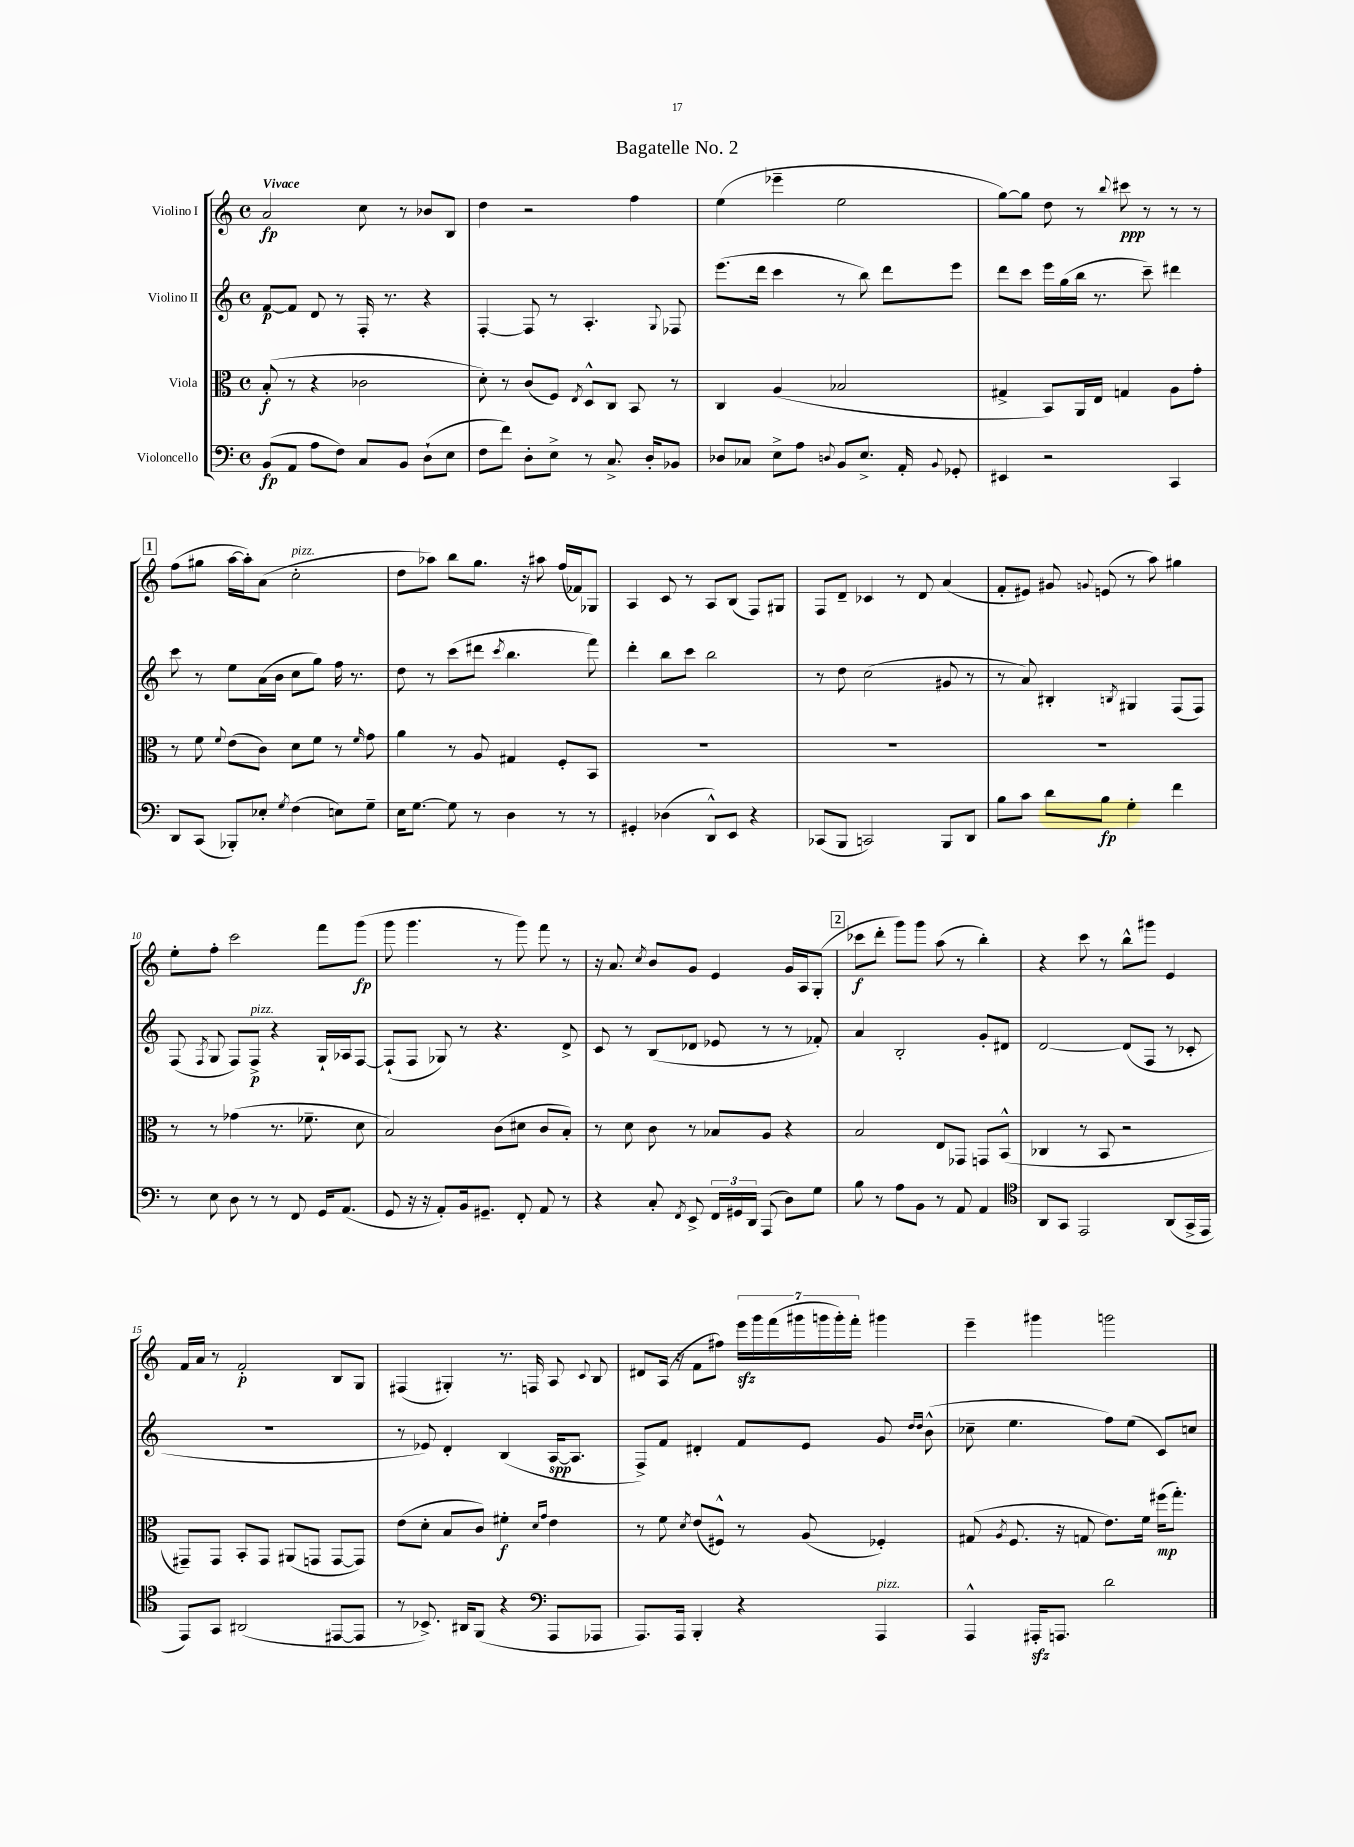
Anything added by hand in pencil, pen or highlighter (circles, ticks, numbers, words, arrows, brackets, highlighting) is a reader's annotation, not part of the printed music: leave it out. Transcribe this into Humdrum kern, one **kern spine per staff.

**kern	**kern	**kern	**kern
*staff4	*staff3	*staff2	*staff1
*clefF4	*clefC3	*clefG2	*clefG2
*k[]	*k[]	*k[]	*k[]
*M4/4	*M4/4	*M4/4	*M4/4
*met(c)	*met(c)	*met(c)	*met(c)
(8BB	(8B'	[8f	2a
8AA	8r	8f]	.
8A	4r	8d	.
8F)	.	8r	.
8C	2c-	16F'	8cc
.	.	8.r	.
8BB	.	.	8r
(8D`	.	4r	8b-
8E	.	.	8B
=	=	=	=
8F	8d')	[4F'	4dd
8f)	8r	.	.
8D'	(8c	8F]	2r
8E^	8F)	8r	.
.	8qE	.	.
8r	8D^^	4.A'	.
8.C^	8C	.	.
.	8BB	.	4ff
16D'	.	.	.
.	.	8qqG	.
8BB-	8r	8F-	.
=	=	=	=
8D-	4C	(8.eee	(4ee
8C-	.	.	.
.	.	16ddd	.
8E^	(4A	4ccc	4eee-~
8A	.	.	.
8qqD	.	.	.
8BB	2B-	8r	2ee
8.E^	.	8bb)	.
.	.	8ddd	.
16AA'	.	.	.
8qqBB	.	.	.
8GG-'	.	8eee	.
=	=	=	=
4EE#	4G#^	8ddd	[8gg)
.	.	8ccc	8gg]
2r	8BB)	16eee	8dd
.	.	(16gg	.
.	16AA	16bb	8r
.	16E	8.r	.
.	.	.	8qqbb
.	4G	.	8ccc#
.	.	8ccc~)	8r
4CC	8A	4ddd#	8r
.	8g'	.	8r
=	=	=	=
8DD	8r	8ccc	(8ff
(8CC	8f	8r	8gg#
.	8qqf	.	.
8BBB-')	(8e	8ee	[16aa
.	.	.	16aa'])
8E-'	8c)	(16a	(8a
.	.	16b	.
8qG	.	.	.
(4F	8d	8cc	2cc'
.	8f	8gg)	.
8E)	8r	16ff	.
.	.	8.r	.
.	16qqf	.	.
8G~	8g	.	.
=	=	=	=
16E	4a	8dd	8dd
[8.G	.	.	.
.	.	8r	8aa-)
8G]	8r	(8ccc	8bb
8r	8A	8ddd#	8.gg
.	.	8qccc	.
4D	4G#	4.bb	.
.	.	.	16r
.	.	.	8aa#
8r	8F'	.	(16ff
.	.	.	16f-)
8r	8BB	8fff)	8G-
=	=	=	=
4GG#'	1r	4ddd'	4A
(4D-	.	8bb	8c
.	.	8ccc	8r
8DD^^)	.	2bb	8A
8EE	.	.	(8B
4r	.	.	8F)
.	.	.	8G#
=	=	=	=
(8CC-	1r	8r	8F
8BBB	.	8dd	8d~
2CC)	.	(2cc	4c-
.	.	.	8r
.	.	.	8d
8BBB	.	8g#	(4a
8DD	.	8r	.
=	=	=	=
8B	1r	8r	8f'
8c	.	8a)	8e#)
8d	.	4B#'	8g#
.	.	.	8qqg
8B	.	.	(8e
.	.	8qB	.
4G'	.	4G#	8r
.	.	.	8aa)
4f	.	(8F	4gg#
.	.	8F)	.
=	=	=	=
8r	8r	(8F	8ee'
.	.	8qF	.
8E	8r	8G	8ff'
8D	(4g-	8F)	2ccc
8r	.	8F^	.
8r	8.r	4r	.
8FF	.	.	.
.	8.f-~	.	.
16GG	.	16G`	8fff
(8.AA	.	16A-	.
.	8d	[8F	(8ggg
=	=	=	=
8GG	2B)	(8F`]	8ggg
16r	.	8F	4.ggg
16r	.	.	.
8AA')	.	8G-)	.
16BB	.	8r	.
8.GG#~	.	.	.
.	(8c	4.r	8r
8FF'	8d#	.	8ggg)
8AA	8c	.	8fff
8r	8B')	8d^	8r
=	=	=	=
4r	8r	8c	16r
.	.	.	8.a
.	8d	8r	.
.	.	.	8qcc
8C'	8c	(8B	8b
8qFF	.	.	.
8EE^	8r	8d-	8g
24FF	8B-	8e-	4e
24GG#	.	.	.
24DD	.	.	.
(8AAA	8A	8r	.
8D)	4r	8r	16g
.	.	.	16A
8G	.	8f-')	(8G'
=	=	=	=
8B	2B	4a	8ccc-
8r	.	.	8ddd'
8A	.	2B'	8ggg)
8BB	.	.	8ggg
8r	8E	.	(8aa
8AA	8GG-	.	8r
4AA	8GG	8g'	4bb')
.	(8BB^^	8d#	.
=	=	=	=
*clefC4	*	*	*
8AA	4C-	[2d	4r
8GG	.	.	.
2EE	8r	.	8ccc
.	8BB	.	8r
.	2r	(8d]	8bb^^
.	.	8F	8ggg#
(8AA	.	8r	4e
16GG^	.	8c-'	.
16EE	.	.	.
=	=	=	=
8EE)	8GG#~)	1r	16f
.	.	.	16a
8GG	8GG#	.	8r
(2AA#	8BB'	.	2f'
.	8GG#	.	.
.	(8AA#	.	.
.	8GG	.	.
[8EE#	[8GG	.	8B
8EE#]	8GG])	.	8G
=	=	=	=
8r	(8e	8r	(4F#
8.BB-^)	8d'	8e-)	.
.	8B	4d'	4G#')
16AA#	.	.	.
(8FF	8c)	.	.
4r	4f#'	(4B	8.r
.	.	.	16F
*clefF4	*	*	*
.	16qqd	.	.
.	16qqg	.	.
8AAA	4e	[16A	8A
.	.	8.A]	.
.	.	.	8qqc
8AAA-	.	.	8B
=	=	=	=
8.AAA)	8r	8F^)	8d#
.	8f	8f	(16A
16AAA	.	.	16r
.	8qd	.	.
4BBB'	(8e	4d#'	8f
.	8F#^^)	.	8ff#)
4r	8r	8f	28eee
.	.	.	28ggg
.	.	.	(28fff
.	.	.	28ggg#
.	(8A	8e	.
.	.	.	28ggg
.	.	.	28ggg')
.	.	.	28fff'
4AAA	4F-')	8g	4ggg#
.	.	16qqdd	.
.	.	16qqdd	.
.	.	(8b^^	.
=	=	=	=
4AAA^^	(8G#	8cc-~	4eee~
.	8qA	.	.
.	8.F	4.ee	.
16AAA#'	.	.	4ggg#
8.AAA	16r	.	.
.	8G	.	.
2d	8.e)	8ff)	2ggg
.	.	(8ee	.
.	16f	.	.
.	(16ff#	8c)	.
.	8.gg')	.	.
.	.	8cc	.
==	==	==	==
*-	*-	*-	*-
